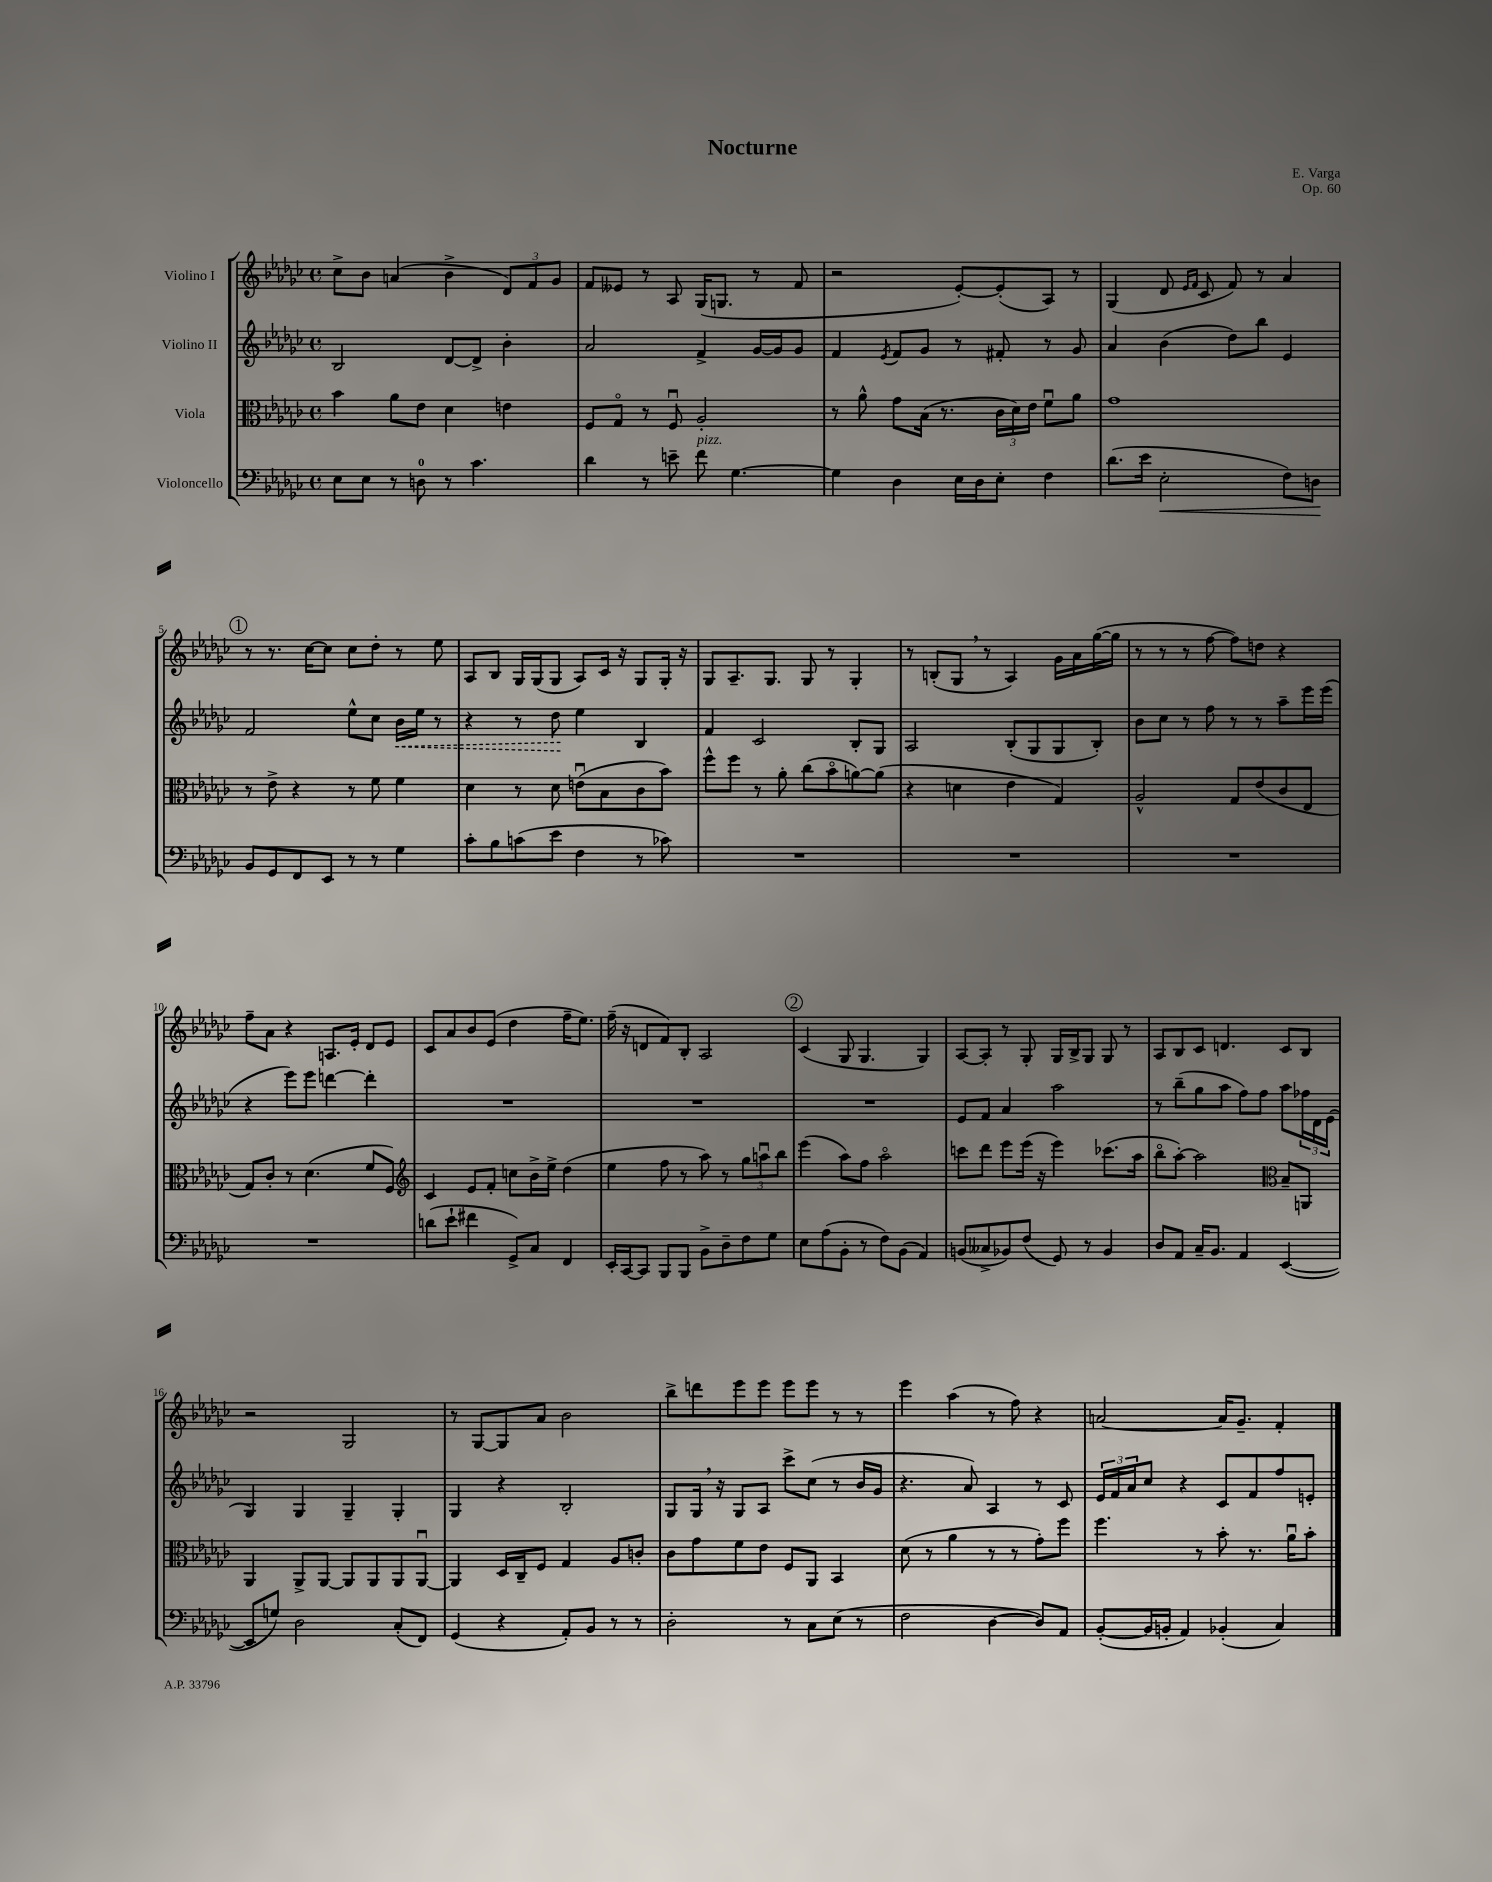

**kern	**kern	**kern	**kern
*staff4	*staff3	*staff2	*staff1
*clefF4	*clefC3	*clefG2	*clefG2
*k[b-e-a-d-g-c-]	*k[b-e-a-d-g-c-]	*k[b-e-a-d-g-c-]	*k[b-e-a-d-g-c-]
*M4/4	*M4/4	*M4/4	*M4/4
*met(c)	*met(c)	*met(c)	*met(c)
8E-	4b-	2B-	8cc-^
8E-	.	.	8b-
8r	8a-	.	(4a
8D	8e-	.	.
8r	4d-	[8d-	4b-^
4.c-	.	8d-^]	.
.	4e	4b-'	12d-)
.	.	.	12f
.	.	.	12g-
=	=	=	=
4d-	8F	2a-	8f
.	8G-o	.	8e--
8r	8r	.	8r
8e~	8Fu	.	8A-
8f	2A-'	4f^	(16G-
.	.	.	8.G
[4.G-	.	.	.
.	.	[16g-	8r
.	.	16g-]	.
.	.	8g-	8f
=	=	=	=
4G-]	8r	4f	2r
.	8a-^^	.	.
.	.	8qe-	.
4D-	8g-	8f	.
.	(16B-	8g-	.
.	8.r	.	.
16E-	.	8r	[8e-')
16D-	.	.	.
8E-'	24c-	8f#'	(8e-']
.	24d-)	.	.
.	24e-	.	.
4F	8fu	8r	8A-)
.	8a-	8g-	8r
=	=	=	=
(8.d-	1g-	4a-	(4G-
16e-	.	.	.
2E-'	.	(4b-	8d-
.	.	.	16qqe-
.	.	.	16qqf
.	.	.	8c-
.	.	8dd-)	8f)
.	.	8bb-	8r
8F)	.	4e-	4a-
8D	.	.	.
=	=	=	=
8BB-	8r	2f	8r
8GG-	8e-^	.	8.r
8FF	4r	.	.
.	.	.	[16cc-
8EE-	.	.	8cc-]
8r	8r	8ee-^^	8cc-
8r	8f	8cc-	8dd-'
4G-	4f	16b-	8r
.	.	16ee-	.
.	.	8r	8ee-
=	=	=	=
8c-'	4d-	4r	8A-
8B-	.	.	8B-
(8c	8r	8r	16G-
.	.	.	(16G-
8e-	8d-	8dd-	8G-
4F	(8eu	4ee-	8A-)
.	8B-	.	16c-
.	.	.	16r
8r	8c-	4B-	8G-
8c-)	8b-)	.	16G-'
.	.	.	16r
=	=	=	=
1r	8ff^^	4f	8G-
.	8ff	.	8.A-~
.	8r	2c-	.
.	.	.	8.G-
.	8a-'	.	.
.	(8cc-	.	8G-
.	8b-o	.	8r
.	[8a)	8B-'	4G-'
.	(8a]	8G-	.
=	=	=	=
1r	4r	2A-	8r
.	.	.	(8B'
.	4d	.	8G-
.	.	.	8r
.	4e-	(8B-'	4A-)
.	.	8G-	.
.	4G-)	8G-	16g-
.	.	.	16a-
.	.	8B-')	([16gg-
.	.	.	16gg-]
=	=	=	=
1r	2A-^^	8b-	8r
.	.	8cc-	8r
.	.	8r	8r
.	.	8ff	[8ff
.	8G-	8r	8ff])
.	(8e-	8r	8dd
.	8c-	8aa-~	4r
.	8E-	16eee-	.
.	.	(16eee-	.
=	=	=	=
1r	8G-)	4r	8ff~
.	8c-'	.	8a-
.	8r	8eee-)	4r
.	(4.d-	8eee-	.
.	.	[4ddd	8.A
.	.	.	16e-'
.	8f	4ddd']	8d-
.	8F)	.	8e-
=	=	=	=
*	*clefG2	*	*
(8d	4c-	1r	8c-
8e-`	.	.	8a-
4f#	8e-	.	8b-
.	8f'	.	(8e-
8GG-^)	8cc	.	4dd-
8C-	16b-^	.	.
.	16ee-^	.	.
4FF	(4dd-	.	16ff~
.	.	.	8.ee-)
=	=	=	=
16EE-'	4ee-	1r	(16ff~
[16CC-	.	.	16r
8CC-]	.	.	8d
8BBB-	8ff	.	8f)
8BBB-	8r	.	8B-'
8BB-^	8aa-)	.	2A-
8D-~	8r	.	.
8F	12gg-	.	.
.	12aau	.	.
8G-	.	.	.
.	12bb-	.	.
=	=	=	=
8E-	(4eee-	1r	(4c-
(8A-	.	.	.
8BB-'	8aa-)	.	8G-
8r	8ff	.	4.G-
8F)	2aa-o	.	.
(8BB-	.	.	.
4AA-)	.	.	4G-)
=	=	=	=
(8BB	8ccc	8e-	[8A-
8C--^	8ddd-	8f	8A-']
8BB-)	8eee-	4a-	8r
(8F	(16eee-	.	8G-'
.	16r	.	.
8GG-)	4eee-)	2aa-	16G-
.	.	.	16B-^
8r	.	.	8G-
4BB-	(8.ccc-	.	8G-
.	.	.	8r
.	16aa-	.	.
=	=	=	=
8D-	8bb-o	8r	8A-
8AA-	[8aa-')	(8bb-~	8B-
16C-~	2aa-]	8gg-	8c-
8.BB-	.	.	.
.	.	8aa-	4.d
4AA-	.	8ff)	.
.	.	8ff	.
*	*clefC3	*	*
([4EE-	8B-~	8aa-	8c-
.	8AA	24ff-	8B-
.	.	24d-	.
.	.	(24e-	.
=	=	=	=
8EE-]	4AA-	4G-)	2r
8G)	.	.	.
2D-	8AA-^	4G-	.
.	[8AA-	.	.
.	8AA-]	4G-~	2G-
.	8AA-	.	.
(8C-'	8AA-	4G-'	.
8FF)	[8AA-u	.	.
=	=	=	=
(4GG-	4AA-]	4G-	8r
.	.	.	[8G-
4r	16D-	4r	8G-]
.	16C-~	.	.
.	8F	.	8a-
8AA-')	4G-	2B-'	2b-
8BB-	.	.	.
8r	8A-	.	.
8r	8c'	.	.
=	=	=	=
2D-'	8c-	8G-	8bb-^
.	8g-	16G-	8ddd
.	.	16r	.
.	8f	8G-	8eee-
.	8e-	8A-	8eee-
8r	8F	8ccc-^	8eee-
8C-	8AA-	(8cc-	8eee-
(8E-	4BB-	8r	8r
8r	.	16b-	8r
.	.	16g-	.
=	=	=	=
2F	(8d-	4.r	4eee-
.	8r	.	.
.	4a-	.	(4aa-
.	.	8a-)	.
[4D-	8r	4A-	8r
.	8r	.	8ff)
8D-])	8g-')	8r	4r
8AA-	8ff	8c-	.
=	=	=	=
([8BB-'	4.ff	24e-	[2a
.	.	24f	.
.	.	24a-	.
16BB-]	.	8cc-	.
16BB'	.	.	.
4AA-)	.	4r	.
.	8r	.	.
(4BB-'	8b-'	8c-	16a]
.	.	.	8.g-~
.	8.r	8f	.
4C-)	.	8ff	4f'
.	16a-u	.	.
.	8b-'	8e'	.
==	==	==	==
*-	*-	*-	*-
